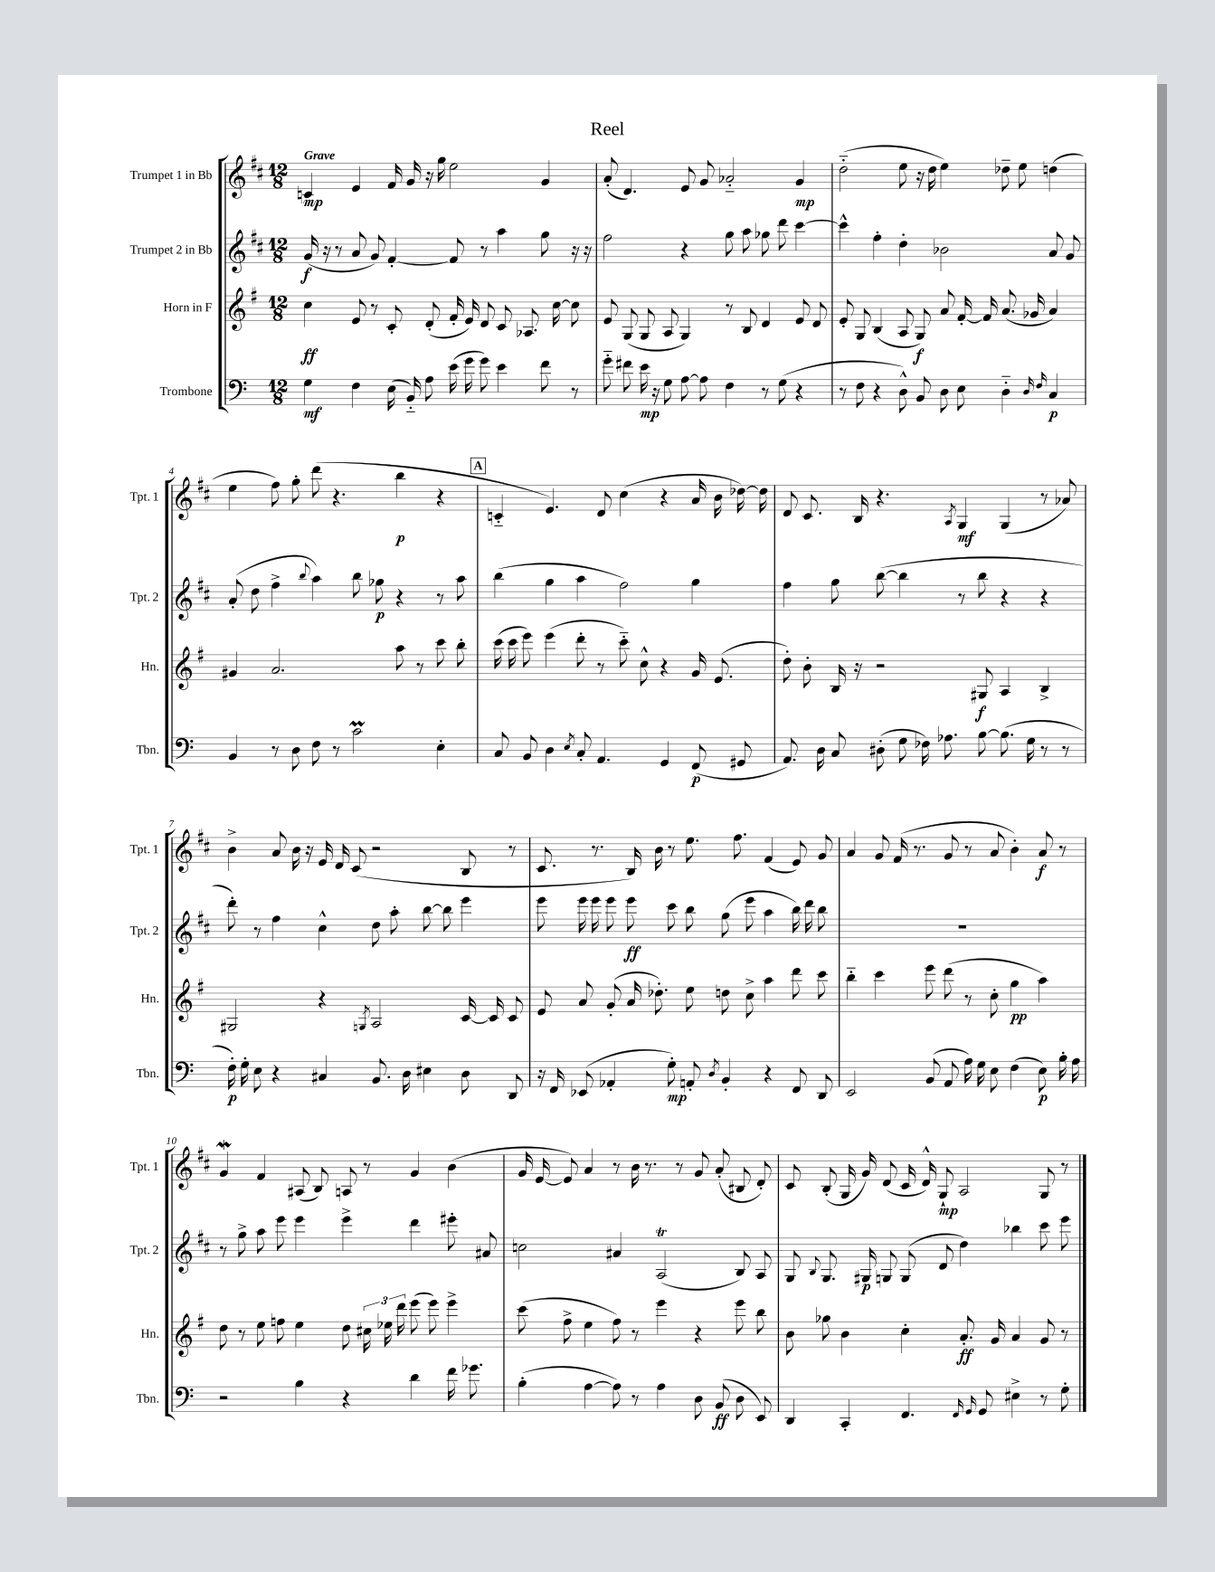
\header { title = "Reel" }
<<
\new StaffGroup <<
\new Staff = "s0" \with { instrumentName = "Trumpet 1 in Bb" shortInstrumentName = "Tpt. 1" } {
    \clef treble \key d \major \numericTimeSignature \time 12/8 \tempo "Grave"
    \autoBeamOff c'4\mp e'4 fis'16 g'16 r16 g''16 e''2 g'4 |
    a'8-.( d'4.) e'8 g'8 aes'2-_ g'4\mp |
    d''2-_( e''8 r16 d''16 e''4) des''8-- e''8 d''4( |
    e''4 fis''8) g''8-. d'''8( r4. b''4\p r4 |
    \mark \markup { \box "A" } c'4-_ e'4.) d'8 cis''4( r4 a'16 b'16 des''16~) des''16 |
    d'8 cis'8. b16 r4. \acciaccatura { a8 } g4\mf g4( r8 aes'8) |
    b'4-> a'8 b'16 r16 e'16 d'16 cis'8( r2 b8 r8 |
    cis'8. r8. b16) b'16 r8 e''8. fis''8. fis'4( e'8) g'8 |
    a'4 g'8 fis'16( r8. g'8 r8 a'8 b'4-.) a'8\f r8 |
    g'4\mordent fis'4 ais8( b8) a8 r8 g'4 b'4( |
    g'16 e'16~ e'8) a'4 r8 b'16 r8. r8 g'8 a'8-.( bis8 d'8-.) |
    cis'8 b8-.( g16 g'16) d'8( cis'16 d'16-^) g8-!\mp a2 g8 r8 \bar "|." |
}
\new Staff = "s1" \with { instrumentName = "Trumpet 2 in Bb" shortInstrumentName = "Tpt. 2" } {
    \clef treble \key d \major \numericTimeSignature \time 12/8
    \autoBeamOff g'16\f( r16 r8 a'8 g'8) fis'4~-. fis'8 r8 a''4 g''8 r16 r16 |
    fis''2 r4 g''8 a''8 ges''8 d'''8 cis'''4~ |
    cis'''4-^ fis''4-. d''4-. bes'2 a'8 g'8 |
    a'8-.( d''8 fis''4-> \appoggiatura { b''8 } a''4) b''8 ges''8\p r4 r8 a''8 |
    \mark \markup { \box "A" } b''4( g''4 a''4 fis''2) g''4 |
    fis''4 g''8 b''8~( b''4 r8 b''8 r4 r4 |
    d'''8-.) r8 fis''4 cis''4-^ d''8 a''8-. b''8~ b''8 e'''4 |
    e'''8 e'''16 e'''16 e'''8 e'''8\ff cis'''8 b''8 g''8( e'''8 a''4 b''16) d'''16 b''8 |
    R1. |
    r8 g''8-> a''8 e'''8 e'''4 e'''4-> d'''4 eis'''8-. ais'8 |
    c''2 ais'4 a2\trill( b8) a8 |
    g8 \appoggiatura { b8 } g8. gis16\p g8 g8( d'8 d''4) bes''4 cis'''8 e'''8 \bar "|." |
}
\new Staff = "s2" \with { instrumentName = "Horn in F" shortInstrumentName = "Hn." } {
    \clef treble \key g \major \numericTimeSignature \time 12/8
    \autoBeamOff c''4\ff e'8 r8 c'8-. d'8-.( fis'16-. e'16) d'8 c'8 aes8. c''16~ c''8 |
    e'8 g8( g8 a8 g4) r8 b8 d'4 e'8 d'8 |
    e'8-. g8 b4( a8 g8\f) a'8 fis'16~-. fis'16 a'8.( ges'16 a'4) |
    gis'4 a'2. a''8 r8 c'''8 b''8-. |
    \mark \markup { \box "A" } c'''16( c'''16 e'''8) e'''4( d'''8-. r8 c'''8-_) c''8-^ r4 g'16 e'8.( |
    d''8-.) b'8-. b16 r16 r2 gis8\f a4 b4-> |
    gis2 r4 \acciaccatura { g8 } a2 c'16~ c'16 c'8 |
    e'8 a'8 g'8-.( a'16 des''8.-.) e''8 d''8 c''8-> a''4 d'''8 c'''8 |
    b''4-_ c'''4 e'''8 d'''8( r8 c''8-. g''4\pp a''4) |
    d''8 r8 e''8 f''8 e''4 d''8 \tuplet 3/2 { cis''16 ees''16 d'''16 } e'''8( e'''8) e'''4-> |
    c'''8( fis''8-> e''4 fis''8) r8 e'''4 r4 e'''8 b''8 |
    b'8 ges''8 b'4 c''4-. a'8.-.\ff g'16 a'4 g'8 r8 \bar "|." |
}
\new Staff = "s3" \with { instrumentName = "Trombone" shortInstrumentName = "Tbn." } {
    \clef bass \key c \major \numericTimeSignature \time 12/8
    \autoBeamOff g4\mf f4 e16( b,16-_) a8 e'16( g'16 g'8) e'4 f'8 r8 |
    g'8-_ fis'8 e'16\mp r16 g8 a8~ a8 f4 r8 g8( r4 |
    r8 f8 r4 d8-^) b,8 d8 e8 d4-_ \grace { d16 f16 } c4\p |
    b,4 r8 d8 f8 r8 c'2\prall e4-. |
    \mark \markup { \box "A" } c8 b,8 d4 \acciaccatura { e8 } c8-. a,4. g,4 f,8\p( gis,8 |
    a,8.) d16 c8 dis8-.( g8 fes16) aes8. b8~ b8.( g16 r8 r8 |
    f16-.\p) g16-. e8 r4 cis4 b,8. d16 eis4 d8 d,8 |
    r16 f,16 ees,8( aes,4-. g8-.\mp) a,8-. \acciaccatura { d8 } b,4-. r4 f,8 d,8 |
    e,2 b,8( a,8 a16) g16 e8 f4( e8\p) b16-. a16 |
    r2 b4 r4 d'4 f'16 ges'8. |
    b4-.( a4~ a8) r8 a4 d8 b,8\ff( d8 e,8) |
    d,4 c,4-. f,4. \grace { f,16 g,16 } g,8 eis4-> r8 g8-. \bar "|." |
}
>>
>>
